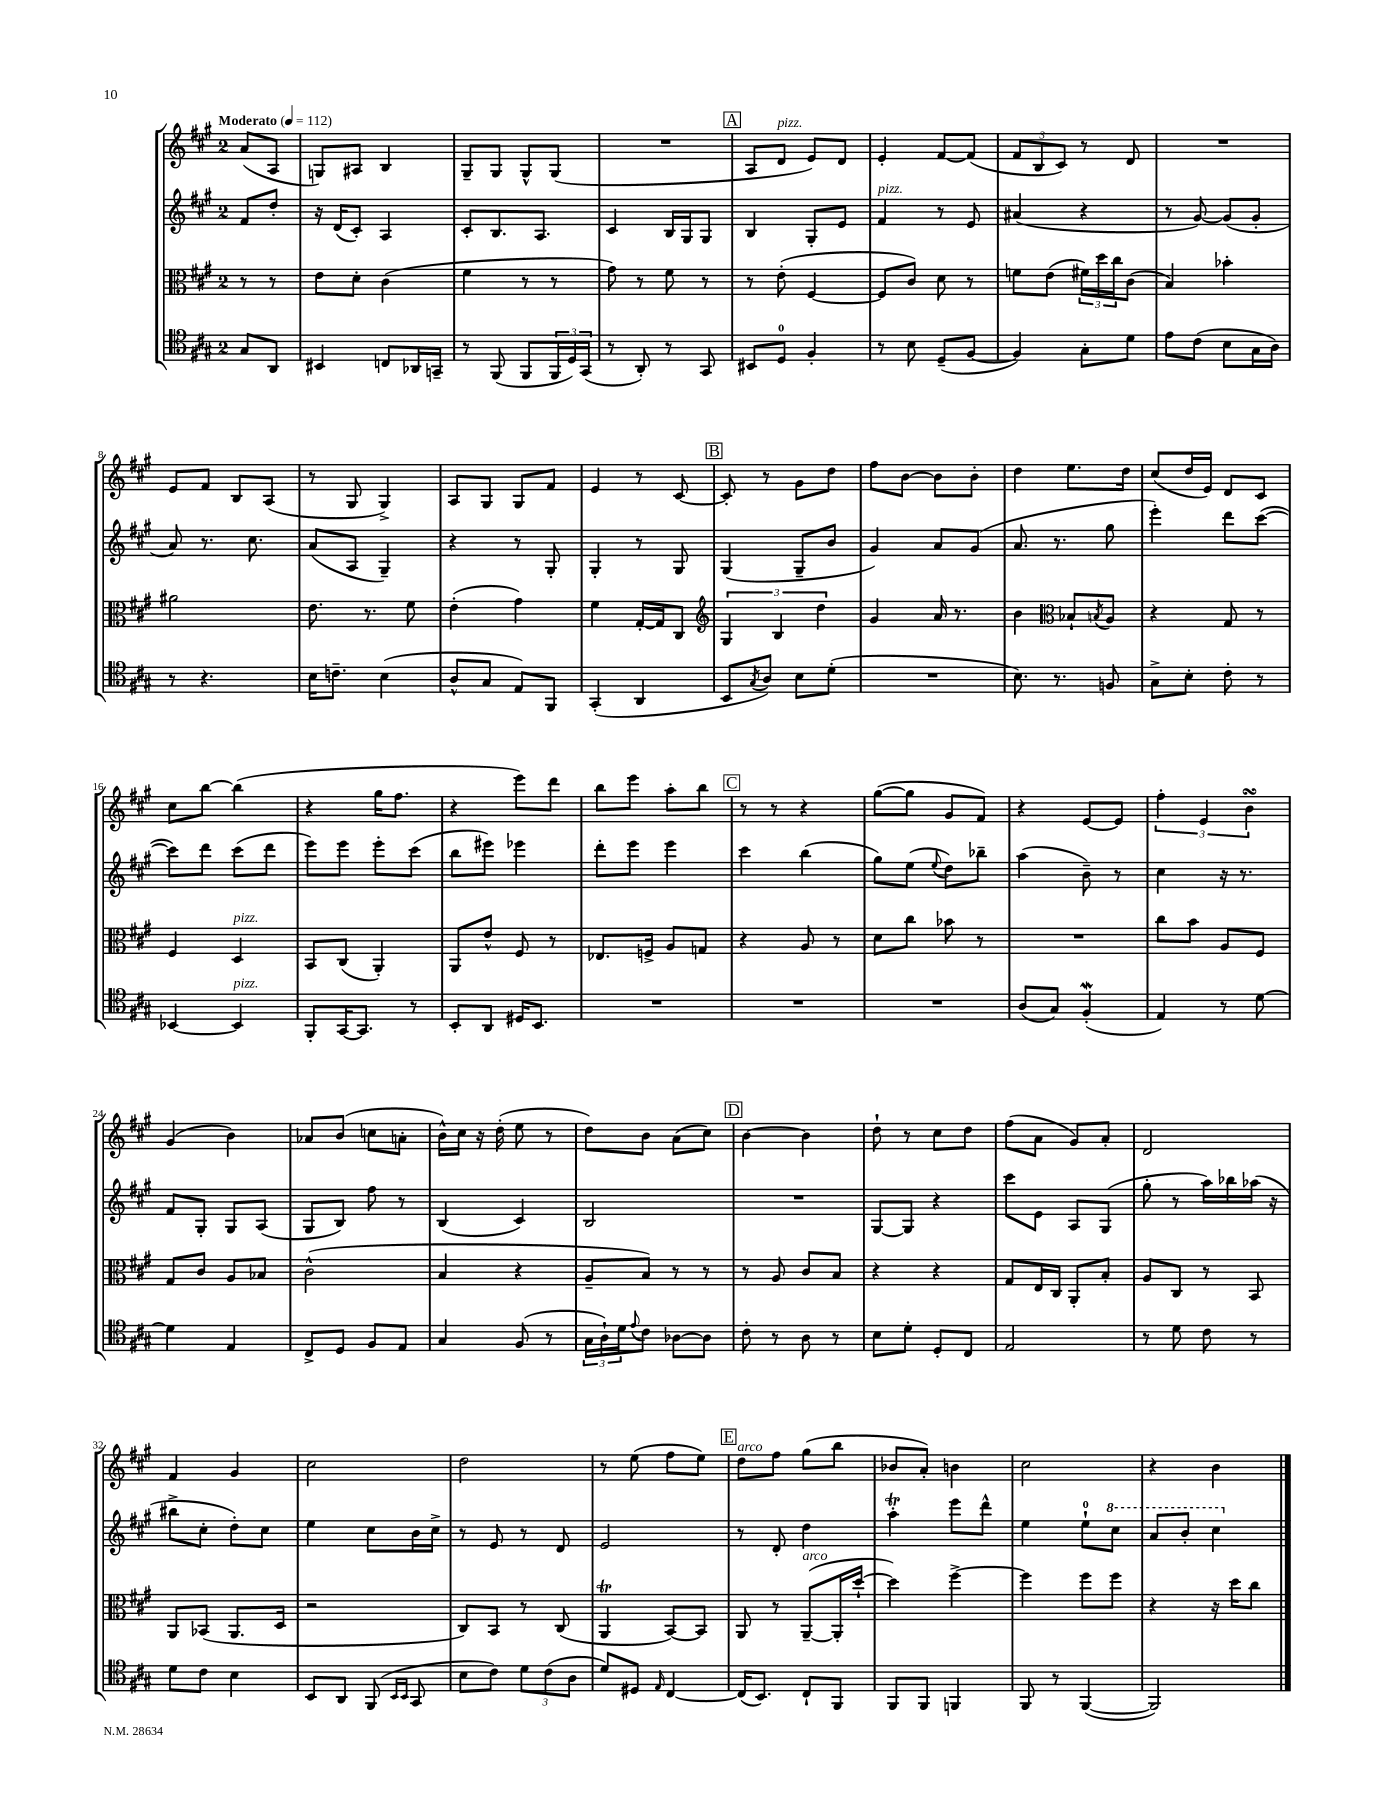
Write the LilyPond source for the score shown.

<<
\new StaffGroup <<
\new Staff = "s0" {
    \clef treble \key a \major \once \override Staff.TimeSignature.style = #'single-digit \time 2/4 \partial 4 \tempo "Moderato" 4 = 112
    a'8( a8 |
    g8) ais8 b4 |
    gis8-- gis8 gis8-^ gis8( |
    R2 |
    \mark \markup { \box "A" } a8 d'8^\markup { \italic "pizz." } e'8) d'8 |
    e'4-. fis'8~ fis'8( |
    \tuplet 3/2 { fis'8 b8 cis'8) } r8 d'8 |
    R2 |
    e'8 fis'8 b8 a8( |
    r8 gis8 gis4->) |
    a8 gis8 gis8 fis'8 |
    e'4 r8 cis'8~ |
    \mark \markup { \box "B" } cis'8-. r8 gis'8 d''8 |
    fis''8 b'8~ b'8 b'8-. |
    d''4 e''8. d''16 |
    cis''8( d''16 e'16) d'8 cis'8 |
    cis''8 b''8~ b''4( |
    r4 gis''16 fis''8. |
    r4 e'''8) d'''8 |
    b''8 e'''8 a''8-. b''8 |
    \mark \markup { \box "C" } r8 r8 r4 |
    gis''8~( gis''8 gis'8 fis'8) |
    r4 e'8~ e'8 |
    \tuplet 3/2 { fis''4-. e'4 b'4\turn } |
    gis'4( b'4) |
    aes'8 b'8( c''8 a'8-. |
    b'16-^) cis''16 r16 d''16-.( e''8 r8 |
    d''8) b'8 a'8( cis''8) |
    \mark \markup { \box "D" } b'4~ b'4 |
    d''8-! r8 cis''8 d''8 |
    fis''8( a'8 gis'8) a'8-. |
    d'2 |
    fis'4 gis'4 |
    cis''2 |
    d''2 |
    r8 e''8( fis''8 e''8) |
    \mark \markup { \box "E" } d''8^\markup { \italic "arco" } fis''8 gis''8( b''8 |
    bes'8 a'8-.) b'4 |
    cis''2 |
    r4 b'4 \bar "|." |
}
\new Staff = "s1" {
    \clef treble \key a \major \once \override Staff.TimeSignature.style = #'single-digit \time 2/4 \partial 4
    fis'8 d''8-. |
    r16 d'16( cis'8-.) a4 |
    cis'8-. b8. a8. |
    cis'4 b16 gis16 gis8 |
    \mark \markup { \box "A" } b4 gis8-. e'8 |
    fis'4^\markup { \italic "pizz." } r8 e'8 |
    ais'4( r4 |
    r8 gis'8~) gis'8( gis'8-. |
    a'8) r8. cis''8. |
    a'8( a8 gis4--) |
    r4 r8 gis8-. |
    gis4-. r8 gis8 |
    \mark \markup { \box "B" } gis4( gis8-- b'8 |
    gis'4) a'8 gis'8( |
    a'8. r8. gis''8 |
    e'''4-.) d'''8 cis'''8~( |
    cis'''8) d'''8 cis'''8( d'''8 |
    e'''8) e'''8 e'''8-. cis'''8( |
    b''8 eis'''8) ees'''4 |
    d'''8-. e'''8 e'''4 |
    \mark \markup { \box "C" } cis'''4 b''4( |
    gis''8) e''8( \appoggiatura { e''8 } d''8) bes''8-- |
    a''4( b'8--) r8 |
    cis''4 r16 r8. |
    fis'8 gis8-. gis8 a8( |
    gis8 b8) fis''8 r8 |
    b4( cis'4) |
    b2 |
    \mark \markup { \box "D" } R2 |
    gis8~ gis8 r4 |
    cis'''8 e'8 a8 gis8( |
    gis''8-. r8 a''16) bes''16 aes''16( r16 |
    bis''8-> cis''8-. d''8-.) cis''8 |
    e''4 cis''8 b'16 cis''16-> |
    r8 e'8 r8 d'8 |
    e'2 |
    \mark \markup { \box "E" } r8 d'8-. d''4 |
    a''4-.\trill e'''8 d'''8-^ |
    e''4 e''8-0-! \ottava #1 cis'''8 |
    a''8 b''8-. cis'''4 \ottava #0 \bar "|." |
}
\new Staff = "s2" {
    \clef alto \key a \major \once \override Staff.TimeSignature.style = #'single-digit \time 2/4 \partial 4
    r8 r8 |
    e'8 d'8-. cis'4( |
    fis'4 r8 r8 |
    gis'8) r8 fis'8 r8 |
    \mark \markup { \box "A" } r8 e'8-.( fis4~ |
    fis8 cis'8) d'8 r8 |
    f'8 e'8( \tuplet 3/2 { fis'16) d''16 cis''16 } cis'8( |
    b4) bes'4-. |
    ais'2 |
    e'8. r8. fis'8 |
    e'4-.( gis'4) |
    fis'4 gis16~-. gis16 cis8 |
    \mark \markup { \box "B" } \clef treble \tuplet 3/2 { gis4 b4 d''4 } |
    gis'4 a'16 r8. |
    b'4 \clef alto bes8-! \acciaccatura { b8 } a8 |
    r4 gis8 r8 |
    fis4 d4^\markup { \italic "pizz." } |
    b,8 cis8( a,4-.) |
    a,8 e'8-^ fis8 r8 |
    ees8. f16-> a8 g8 |
    \mark \markup { \box "C" } r4 a8 r8 |
    d'8 cis''8 bes'8 r8 |
    R2 |
    cis''8 b'8 a8 fis8 |
    gis8 cis'8 a8 bes8 |
    cis'2-^( |
    b4 r4 |
    a8-- b8) r8 r8 |
    \mark \markup { \box "D" } r8 a8 cis'8 b8 |
    r4 r4 |
    gis8 e16 cis16 a,8-. b8-. |
    a8 cis8 r8 b,8 |
    a,8 bes,8( a,8. d16 |
    r2 |
    cis8) b,8 r8 cis8( |
    a,4\trill b,8~) b,8 |
    \mark \markup { \box "E" } a,8 r8 a,8~--^\markup { \italic "arco" }( a,16-. d''16~-! |
    d''4) fis''4~-> |
    fis''4 fis''8 fis''8 |
    r4 r16 d''16 cis''8 \bar "|." |
}
\new Staff = "s3" {
    \clef tenor \key a \major \once \override Staff.TimeSignature.style = #'single-digit \time 2/4 \partial 4
    gis8 a,8 |
    bis,4 c8 aes,16 g,16-- |
    r8 fis,8( fis,8 \tuplet 3/2 { fis,16 d16) gis,16( } |
    r8 a,8-.) r8 gis,8 |
    \mark \markup { \box "A" } bis,8 d8-0 fis4-. |
    r8 b8 d8--( fis8~ |
    fis4) gis8-. d'8 |
    e'8 cis'8( b8 gis16 a16) |
    r8 r4. |
    b16 c'8.-- b4( |
    a8-^ gis8 e8) fis,8 |
    gis,4-.( a,4 |
    \mark \markup { \box "B" } b,8 \acciaccatura { gis8 } a8) b8 d'8-.( |
    R2 |
    b8.) r8. f8 |
    gis8-> b8-. cis'8-. r8 |
    bes,4~ bes,4^\markup { \italic "pizz." } |
    fis,8-. gis,16~ gis,8. r8 |
    b,8-. a,8 dis16 b,8. |
    R2 |
    \mark \markup { \box "C" } R2 |
    R2 |
    a8( gis8) fis4-.\mordent( |
    e4) r8 d'8~ |
    d'4 e4 |
    cis8-> d8 fis8 e8 |
    gis4 fis8( r8 |
    \tuplet 3/2 { gis16 a16-!) d'16 } \appoggiatura { e'8 } cis'8 aes8~ aes8 |
    \mark \markup { \box "D" } cis'8-. r8 a8 r8 |
    b8 d'8-. d8-. cis8 |
    e2 |
    r8 d'8 cis'8 r8 |
    d'8 cis'8 b4 |
    b,8 a,8 fis,8( \grace { b,16 b,16 } gis,8 |
    b8 cis'8) \tuplet 3/2 { d'8 cis'8( a8 } |
    d'8) dis8 \grace { e16 } cis4~ |
    \mark \markup { \box "E" } cis16( b,8.) cis8-! fis,8 |
    fis,8 fis,8 f,4 |
    fis,8 r8 fis,4~( |
    fis,2) \bar "|." |
}
>>
>>
